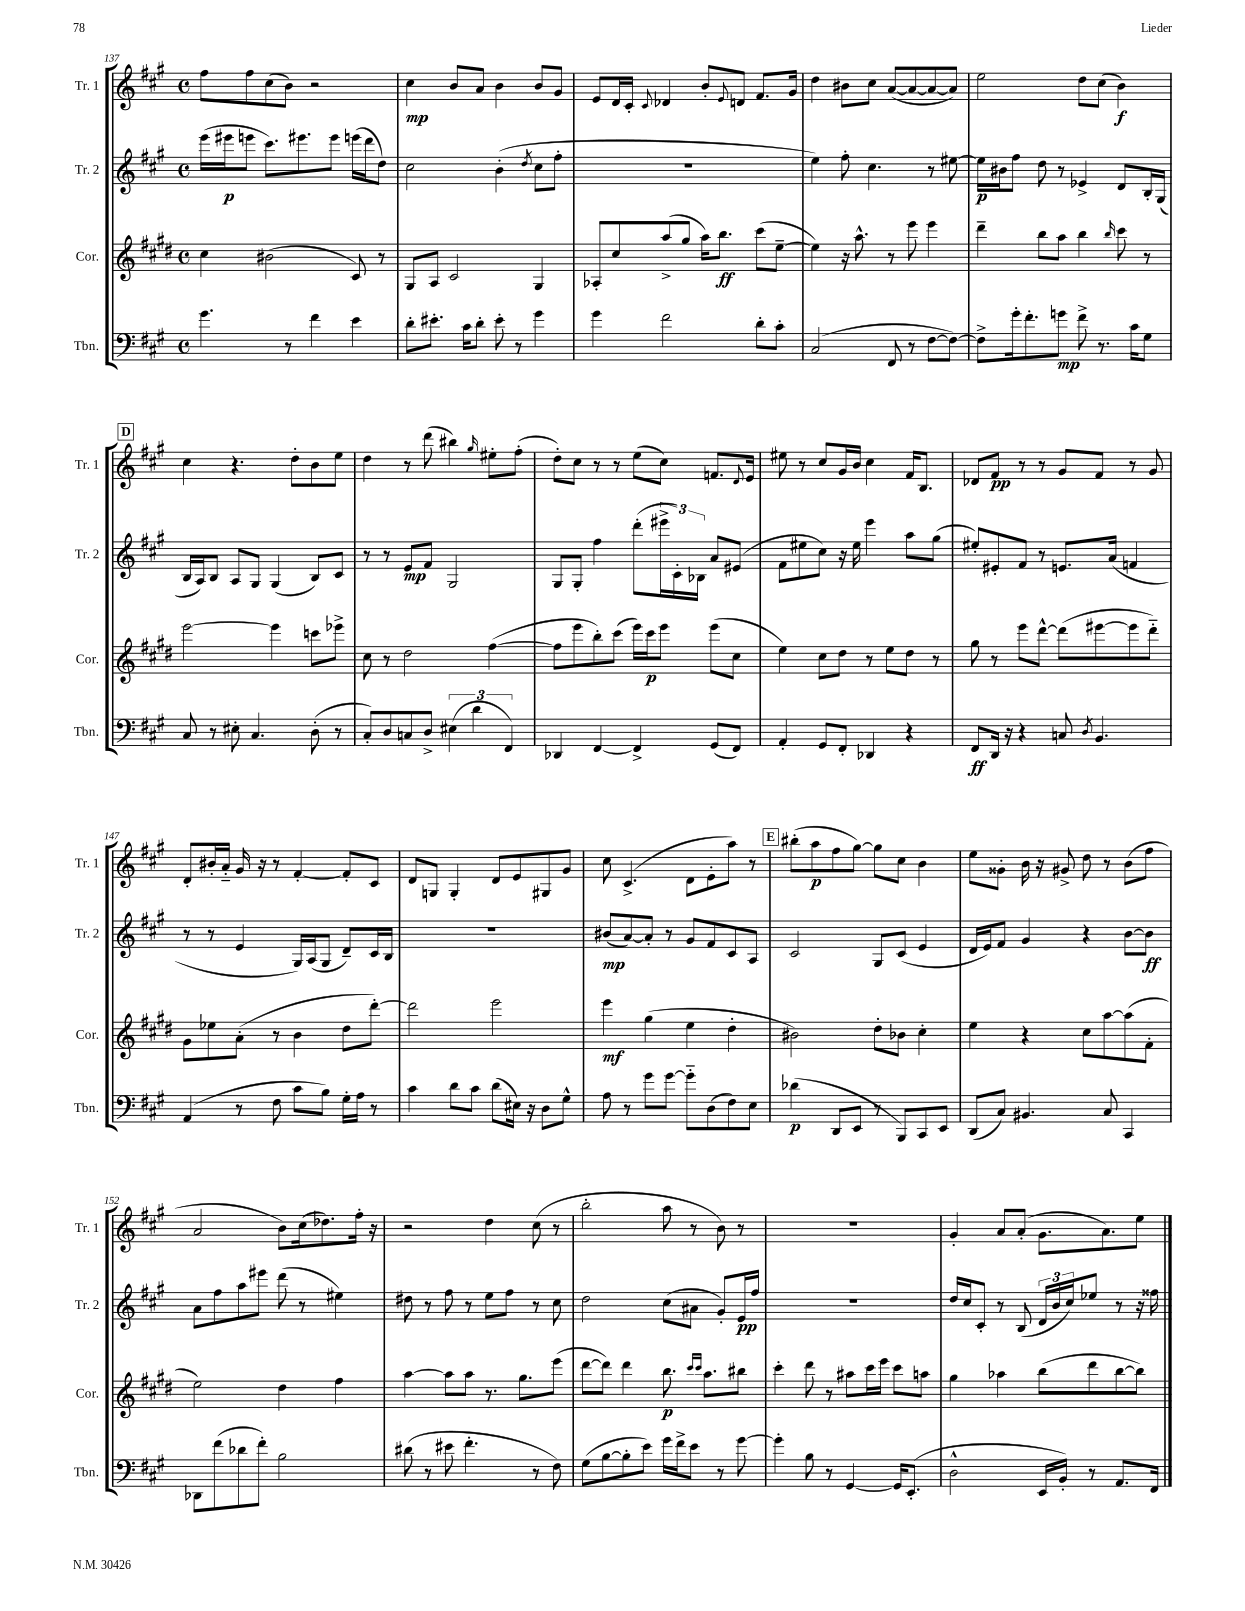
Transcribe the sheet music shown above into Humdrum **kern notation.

**kern	**kern	**kern	**kern
*staff4	*staff3	*staff2	*staff1
*clefF4	*clefG2	*clefG2	*clefG2
*k[f#c#g#]	*k[f#c#g#d#]	*k[f#c#g#]	*k[f#c#g#]
*M4/4	*M4/4	*M4/4	*M4/4
*met(c)	*met(c)	*met(c)	*met(c)
4.g#\	4cc#\	(16eee\LL	8ff#\L
.	.	16eee#\J	.
.	.	8eee\J	8ff#\
.	(2b#\	8.ccc#\L)	(8cc#\
8r	.	.	8b\J)
.	.	8.eee#\	.
4f#\	.	.	2r
.	.	8eee#\J	.
4e\	8c#/)	(16eee\LL	.
.	.	16ddd\J	.
.	8r	8dd\J)	.
=	=	=	=
8d'\L	8G#/L	2cc#\	4cc#\
8.e#'\J	8A/J	.	.
.	2c#/	.	8b/L
16c#\LK	.	.	.
8d'\J	.	.	8a/J
8e#'\	.	(4b'\	4b\
8r	.	.	.
.	.	8qdd/	.
4g#\	4G#/	8cc#\L	8b/L
.	.	8ff#'\J	8g#/J
=	=	=	=
4g#\	8A-'/L	1r	8e/L
.	8cc#/	.	16d/L
.	.	.	16c#'/JJ
.	.	.	8qqc#/
2f#\	(8aa^/	.	4d-/
.	8gg#/J	.	.
.	16aa\LK)	.	8b'/L
.	8.bb\J	.	.
.	.	.	8qqe/
.	.	.	8d/J
8d'\L	(8ccc#\L	.	8.f#/L
8c#'\J	[8ee~\J	.	.
.	.	.	16g#/Jk
=	=	=	=
(2C#/	4ee\])	4ee\)	4dd\
.	16r	8ff#'\	8b#\L
.	8.aa^^\	.	.
.	.	4.cc#\	8cc#\J
8FF#/	8r	.	([8a/L
8r	8eee\	.	8a/_
[8F#\L	4eee\	8r	8a/_
8F#\_J)	.	[8ee#\	8a/]J)
=	=	=	=
8F#^\]L	4ddd#~\	16ee#\]LL	2ee\
.	.	16b#\J	.
16g#'\k	.	8ff#\J	.
8.f#'\	.	.	.
.	8bb\L	8dd\	.
8g\J	8aa\J	8r	.
8f#^\	4bb\	4e-^/	8dd\L
8.r	.	.	(8cc#\J
.	16qqbb/	.	.
.	8ccc#\	8d/L	4b\)
16c#\LK	.	.	.
8G#\J	8r	16B'/L	.
.	.	(16G#/JJ	.
=	=	=	=
8C#/	[2eee\	16B/LL	4cc#\
.	.	16A/J)	.
8r	.	8B/J	.
8E#'\	.	8A/L	4.r
4.C#/	.	8G#/J	.
.	4eee\]	(4G#/	.
.	.	.	8dd'\L
(8D'\	8ccc\L	8B/L)	8b\
8r	8eee-^\J	8c#/J	8ee\J
=	=	=	=
8C#'/L)	8cc#\	8r	4dd\
8D/	8r	8r	.
8C/	2dd#\	8e/L	8r
8D^/J	.	8f#/J	(8ddd\
(6E#\	.	2G#/	4bb#\)
6d\	.	.	.
.	.	.	16qqgg#/
.	([4ff#\	.	8ee#'\L
6FF#/)	.	.	.
.	.	.	(8ff#'\J
=	=	=	=
4DD-/	8ff#\]L	8G#/L	8dd'\L)
.	8eee\	8G#'/J	8cc#\J
[4FF#/	8bb'\)	4ff#\	8r
.	(8ccc#\J	.	8r
4FF#^/]	16eee\LL)	(8ddd'\L	(8ee\L
.	16ccc#\J	.	.
.	8eee\J	24eee#^\L	8cc#\J)
.	.	24c#'\)	.
.	.	24B-\JJ	.
(8GG#/L	(8eee\L	8a/L	8.f/L
8FF#/J)	8cc#\J	(8e#/J	.
.	.	.	8qqd/
.	.	.	16e/Jk
=	=	=	=
4AA'/	4ee\)	8f#\L	8ee#\
.	.	8ee#\	8r
8GG#/L	8cc#\L	8cc#\J)	8cc#/L
8FF#'/J	8dd#\J	16r	16g#/L
.	.	16ee#\	16b/JJ
4DD-/	8r	4eee\	4cc#\
.	8ee\L	.	.
4r	8dd#\J	8aa\L	16f#/LK
.	.	.	8.B/J
.	8r	(8gg#\J	.
=	=	=	=
8FF#/L	8gg#\	8ee#'/L)	8d-/L
16DD/Jk	8r	8e#'/	8f#/J
16r	.	.	.
4r	8eee\L	8f#/J	8r
.	[8ddd#^^\J	8r	8r
8C/	(8ddd#\]L	8.e/L	8g#/L
8qD/	.	.	.
4.BB/	[8eee#\	.	8f#/J
.	.	(16a/Jk	.
.	8eee#\]	4f/	8r
.	8ddd#'~\J)	.	8g#/
=	=	=	=
(4AA/	8g#\L	8r	8d'/L
.	8ee-\	8r	16b#'/L
.	.	.	16a'~/JJ
8r	(8a'\J	4e/	16g#/
.	.	.	16r
8F#\	8r	.	8r
8c#\L	4b\	16G#/LL)	[4f#'/
.	.	(16A/J	.
8B\J)	.	8G#/J	.
16G#'\LL	8dd#\L	8d~/L)	8f#'/]L
16A\JJ	.	.	.
8r	[8ddd#'\J)	16c#/L	8c#/J
.	.	16B/JJ	.
=	=	=	=
4c#\	2ddd#\]	1r	8d/L
.	.	.	8G/J
8d\L	.	.	4G'/
8c#\J	.	.	.
(8d\L	2eee\	.	8d/L
16E#\Jk)	.	.	8e/
16r	.	.	.
8D\L	.	.	8G#/
8G#^^\J	.	.	8g#/J
=	=	=	=
8A\	4eee\	(8b#/L	8cc#\
8r	.	[8a/)	(4.c#^/
8g#\L	(4gg#\	8a'/]J	.
[8g#\J	.	8r	.
8g#'~\]L	4ee\	8g#/L	8d\L
(8D\	.	8f#/	8e'\
8F#\)	4dd#'\	8c#/	8aa\J)
8E\J	.	8A/J	8r
=	=	=	=
(4d-\	2b#\)	2c#/	(8bb#'\L
.	.	.	8aa\
8DD/L	.	.	8ff#\
8EE/J	.	.	[8gg#\J)
8r	8dd#'\L	8G#/L	8gg#\]L
8BBB/L)	8b-\J	(8c#/J	8cc#\J
8CC#/	4cc#'\	4e/	4b\
8EE/J	.	.	.
=	=	=	=
(8DD/L	4ee\	16d/LL	8ee\L
.	.	16e/J)	.
8C#/J)	.	8f#/J	8g##'\J
4.BB#/	4r	4g#/	16b\
.	.	.	16r
.	.	.	8g#^/
.	8cc#\L	4r	8dd\
8C#/	[8aa\	.	8r
4CC#/	(8aa\]	[8b\L	(8b\L
.	8f#'\J	8b\]J	8ff#\J
=	=	=	=
8DD-\L	2ee\)	8a\L	2a/
(8f#\	.	8ff#\	.
8d-\	.	8aa\	.
8f#'\J)	.	8eee#\J	.
2B\	4dd#\	(8ddd\	8b\L)
.	.	8r	(16cc#\k
.	.	.	8.dd-\)
.	4ff#\	4ee#\)	.
.	.	.	16ff#'\Jk
.	.	.	16r
=	=	=	=
(8d#\	[4aa\	8dd#\	2r
8r	.	8r	.
8e#\	8aa\]L	8ff#\	.
4.f#'\	8aa\J	8r	.
.	8.r	8ee\L	4dd\
.	.	8ff#\J	.
.	8.gg#\L	.	.
8r	.	8r	(8cc#\
8F#\)	(8eee\J	8cc#\	8r
=	=	=	=
(8G#\L	[8ddd#\L	2dd\	2bb'\
[8B\	8ddd#\]J)	.	.
8B'\]	4ddd#\	.	.
8e\J)	.	.	.
16g#\LL	8.bb\	(8cc#\L	8aa\
16f#^\J	.	.	.
8e\J	.	8a#\J	8r
.	16qqccc#/LL	.	.
.	16qqccc#/JJ	.	.
.	8.aa\L	.	.
8r	.	8g#'/L)	8b\)
[8g#\	8bb#\J	16e/L	8r
.	.	16ff#/JJ	.
=	=	=	=
4g#'\]	4ccc#'\	1r	1r
8B\	8ddd#\	.	.
8r	8r	.	.
[4GG#/	8aa#\L	.	.
.	16ccc#\L	.	.
.	16eee\JJ	.	.
16GG#/]LK	8ccc#\L	.	.
(8.EE'/J	.	.	.
.	8aa\J	.	.
=	=	=	=
2D^^\	4gg#\	16dd/LL	4g#'/
.	.	16cc#/J	.
.	.	8c#'/J	.
.	4aa-\	8r	8a/L
.	.	(8B/	(8a'/J
16EE/LL	(8bb\L	24d/LL	8.g#\L
.	.	24b/	.
16BB'/JJ)	.	.	.
.	.	24cc#/J)	.
8r	8ddd#\	8ee-/J	.
.	.	.	8.a\)
8.AA/L	[8bb\	8r	.
.	8bb\]J)	16r	8ee\J
16FF#/Jk	.	16ff##\	.
==	==	==	==
*-	*-	*-	*-
